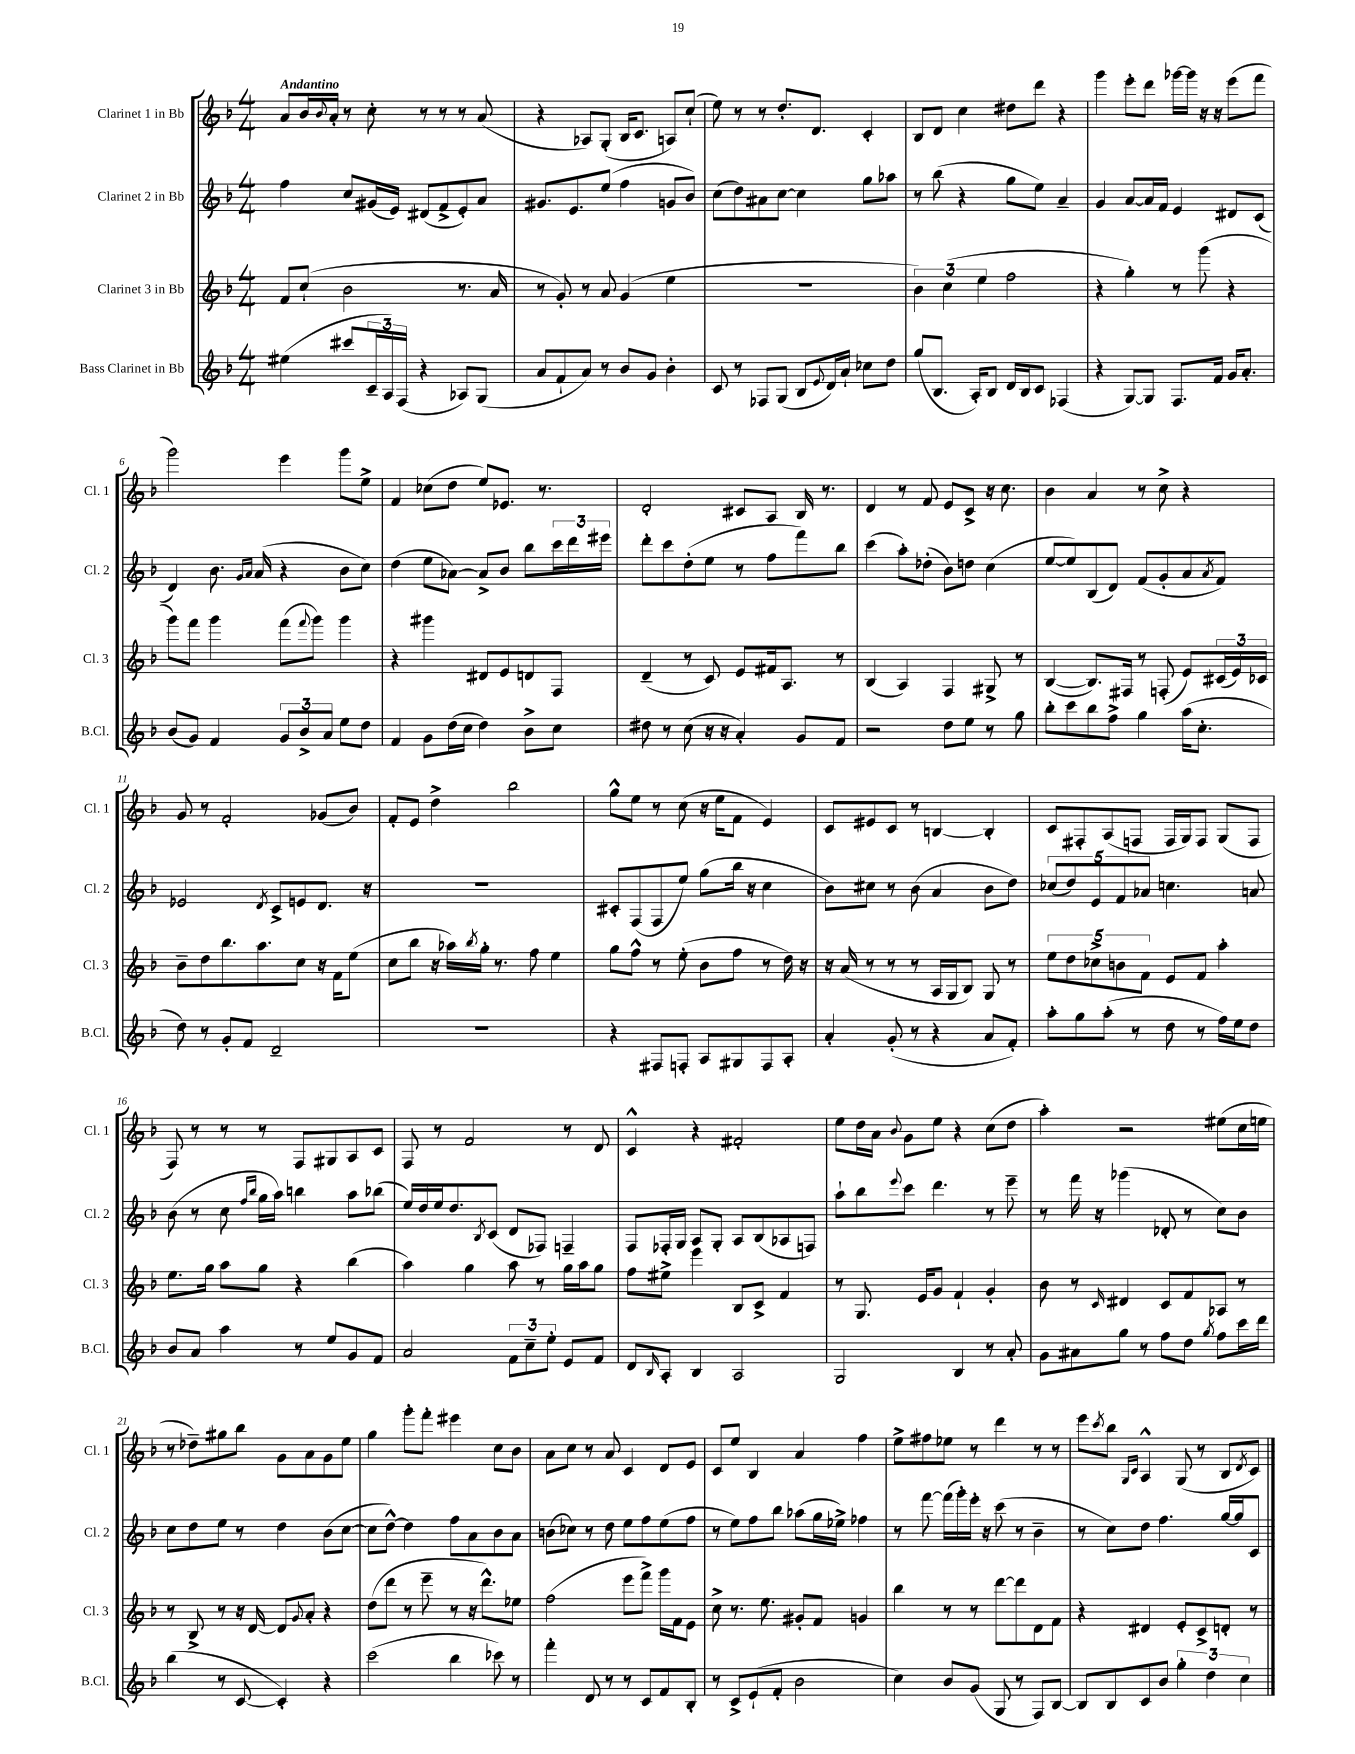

**kern	**kern	**kern	**kern
*staff4	*staff3	*staff2	*staff1
*clefG2	*clefG2	*clefG2	*clefG2
*k[b-]	*k[b-]	*k[b-]	*k[b-]
*M4/4	*M4/4	*M4/4	*M4/4
(4ee#	8f	4ff	8a
.	(8cc`	.	16b-
.	.	.	8qqb-
.	.	.	16a'
8ccc#	2b-	8cc	8r
24c~	.	(16g#	8cc'
24A)	.	.	.
.	.	16e)	.
(24F	.	.	.
4r	.	(8d#	8r
.	.	8f^	8r
8A-)	8.r	8e')	8r
(8G	.	8a	(8a
.	16a	.	.
=	=	=	=
8a	8r	8.g#	4r
8f`	8g')	.	.
.	.	8.e	.
8a)	8r	.	8A-)
8r	8a	(8ee	(8G'
8b-	(4g	4ff	16B-
.	.	.	8.c
8g	.	.	.
4b-'	4ee	8g	8A)
.	.	8b-)	(8cc`
=	=	=	=
8c	1r	(8cc	8ee)
8r	.	8dd)	8r
8F-	.	8a#	8r
(8G	.	[8cc	8.dd'
8B-	.	4cc]	.
.	.	.	8.d
8qqe	.	.	.
16d)	.	.	.
16a`	.	.	.
8cc-	.	8gg	4c'
8dd	.	8aa-	.
=	=	=	=
(8gg	6b-)	8r	8B-
8.B-	.	(8bb-	8d
.	(6cc	.	.
.	.	4r	4cc
16A')	.	.	.
.	6ee	.	.
8B-	.	.	.
16d	2ff	8gg	8dd#
16B-	.	.	.
8c	.	8ee)	8ddd
(4F-	.	4a~	4r
=	=	=	=
4r	4r	4g	4ggg
[8G)	4gg')	[8a	8eee'
8G]	.	16a]	8ddd
.	.	16f	.
8.F	8r	4e	[16ggg-
.	.	.	16ggg-]
.	(8ggg	.	16r
16f	.	.	16r
16g	4r	8d#	(8eee
8.a'	.	.	.
.	.	(8c	8fff
=	=	=	=
(8b-	8ggg)	4d)	2ggg)
8g)	8fff	.	.
4f	4ggg	8.b-	.
.	.	16qqg	.
.	.	16qqa	.
.	.	(16a	.
12g	(8fff	4r	4eee
12b-^	.	.	.
.	8qqfff	.	.
.	8ggg)	.	.
12a	.	.	.
8ee	4ggg	8b-	8ggg
8dd	.	8cc)	8ee^
=	=	=	=
4f	4r	(4dd	4f
8g	4ggg#	8ee	(8cc-
(16dd	.	[8a-)	8dd
16cc	.	.	.
4dd)	8d#	8a-^]	8ee)
.	8e	8b-	8.e-
8b-^	8d	8bb-	.
.	.	.	8.r
8cc	8F	24ccc	.
.	.	24ddd	.
.	.	24eee#	.
=	=	=	=
8dd#	(4d~	8ddd'	2d'
8r	.	8ccc	.
(8cc	8r	(8dd'	.
16r	8c)	8ee	.
16r	.	.	.
4a')	8e	8r	8c#
.	16f#	8ff	8A
.	8.A	.	.
8g	.	8fff)	16B-
.	.	.	8.r
8f	8r	8bb-	.
=	=	=	=
2r	(4B-	(4ccc	4d
.	4A)	8aa')	8r
.	.	(8dd-'	8f
8dd	4F	8b-)	8e
8ee	.	8dd	8c^
8r	8G#^	(4cc	16r
.	.	.	8.cc
8gg	8r	.	.
=	=	=	=
8bb-'	([4B-	[8ee	4b-
8ccc	.	8ee])	.
8bb-	8.B-])	(8B-	4a
8ff^	.	8d)	.
.	16F#	.	.
4gg	8r	(8f	8r
.	(8F'	8g'	8cc^
(16aa	8e)	8a	4r
8.cc'	.	.	.
.	.	8qa	.
.	(24c#	8f)	.
.	24e)	.	.
.	24c-	.	.
=	=	=	=
8dd)	8b-~	2e-	8g
8r	8dd	.	8r
8g'	8.bb-	.	2f'
8f	.	.	.
.	8.aa	.	.
.	.	8qd	.
2d~	.	8c^	.
.	8cc	8e	.
.	16r	8.d	(8g-
.	16f	.	.
.	(8ee	.	8b-)
.	.	16r	.
=	=	=	=
1r	8cc	1r	8f'
.	8bb-	.	8e
.	16r	.	4dd^
.	16aa-)	.	.
.	8qbb-	.	.
.	16gg'	.	.
.	8.r	.	.
.	.	.	2bb-
.	8ff	.	.
.	4ee	.	.
=	=	=	=
4r	8gg	8c#'	8gg^^
.	8ff^^	(8F	8ee
8F#	8r	8F	8r
8F'	(8ee'	8ee)	(8cc
8A	8b-	(8gg	16r
.	.	.	16ee
8G#	8ff	16bb-	8f
.	.	16r	.
8F	8r	4cc	4e)
8A'	16dd)	.	.
.	16r	.	.
=	=	=	=
4a'	16r	8b-)	8c
.	(16a	.	.
.	8r	8cc#	8e#
(8g'	8r	8r	8c
8r	8r	(8b-	8r
4r	16A	4a	[4B
.	16G	.	.
.	8B-)	.	.
8a	8G	8b-	4B']
8f')	8r	8dd)	.
=	=	=	=
8aa'	10ee	(10cc-	8c
.	10dd	10dd)	.
8gg	.	.	8F#'
.	10cc-^	10e	.
(8aa'	.	.	(8A
.	10b	10f	.
8r	.	.	8F
.	10f	10a-	.
8dd	8e	4.cc	16F
.	.	.	16G)
8r	8f	.	8F
16ff)	4aa'	.	(8G
16ee	.	.	.
8dd	.	8a	8F
=	=	=	=
8b-	8.ee	(8b-	8F)
8a	.	8r	8r
.	16gg	.	.
4aa	8aa	8cc	8r
.	.	16qqff	.
.	.	16qqbb-	.
.	8gg	16gg	8r
.	.	16aa)	.
8r	4r	4bb	8F
8ee	.	.	8G#
8g	(4bb-	8aa	8A
8f	.	(8bb-	8c
=	=	=	=
2a	4aa)	16ee)	8F
.	.	16dd	.
.	.	16ee	8r
.	.	8.dd	.
.	4gg	.	2f
.	.	8qB-	.
.	.	(8c	.
12f	8aa	8d	.
12cc~	.	.	.
.	8r	8F-)	.
12ee'	.	.	.
8e	16gg	4F~	8r
.	16aa	.	.
8f	8gg	.	8d
=	=	=	=
8d	8ff	8F	4c^^
16qqB-	.	.	.
8A'	8ee#^	16F-'	.
.	.	16G	.
4B-	4eee	8A	4r
.	.	8G'	.
2A	8B-	8A	2f#'
.	8c^	(8B-	.
.	4f	8A-	.
.	.	8F)	.
=	=	=	=
2G	8r	8aa`	8ee
.	8.G	8bb-	16dd
.	.	.	16a
.	.	8qqeee	8qqb-
.	.	8ccc	8g
.	16e	.	.
.	8g	4.ddd	8ee
4B-	4f`	.	4r
8r	4g'	8r	(8cc
8a'	.	8eee~	8dd
=	=	=	=
8g	8b-	8r	4aa')
8a#	8r	16fff	.
.	.	16r	.
.	16qqc	.	.
8gg	4d#	(4ggg-	2r
8r	.	.	.
8ff	8c	8d-'	.
8dd	8f	8r	.
8qgg	.	.	.
8ff	8A-	8cc)	(8ee#
16ccc	8r	8b-	16cc
16ddd	.	.	16ee
=	=	=	=
(4bb-	8r	8cc	8r
.	8B-^	8dd	8dd-~)
8r	8r	8ee	8gg#
[8c	16r	8r	8bb-
.	[16d	.	.
4c'])	8d]	4dd	8g
.	8qqg	.	.
.	8a'	.	8a
4r	4r	(8b-	8g
.	.	[8cc	8ee
=	=	=	=
(2ccc	(8dd	8cc]	4gg
.	8ddd	[8dd^^)	.
.	8r	4dd]	8ggg'
.	8eee~	.	8fff'
4bb-	8r	8ff	4eee#
.	16r	8a	.
.	8.ddd^^)	.	.
8ccc-)	.	8b-	8cc
8r	8ee-	8a	8b-
=	=	=	=
4fff'	(2ff	(8b	8a
.	.	8cc-)	8cc
8d	.	8r	8r
8r	.	8dd	8a
8r	8eee	8ee	4c
8c	8fff^)	8ff	.
8f	16ggg	(8ee	8d
.	16f	.	.
8B-'	8e	8ff	8e
=	=	=	=
8r	8cc^	8r	8c
8c^	8.r	8ee)	8ee
(8e`	.	8ff	4B-
.	8.ee	.	.
8f'	.	8bb-	.
2b-	8g#'	(8aa-	4a
.	8f	16gg	.
.	.	16ee-^)	.
.	4g	4ff-	4ff
=	=	=	=
4cc)	4bb-	8r	8ee^
.	.	[8fff	8ff#
8b-	8r	(16fff]	8ee-
.	.	16ggg')	.
(8g	8r	16eee'	8r
.	.	16r	.
8G	[8ddd	(8ccc	4ddd
8r	8ddd]	8r	.
8F)	8d	4b-~	8r
[8B-	8f	.	8r
=	=	=	=
8B-]	4r	8r	8eee
.	.	.	8qccc
8B-	.	8cc)	8bb-
.	.	.	16qqG
.	.	.	16qqc
8c	4d#	8dd	4A^^
8b-	.	4.ff	.
6gg'	8e'	.	(8G
.	8c^	.	8r
6dd	.	.	.
.	8d'	[16gg	8B-
.	.	16gg]	.
6cc	.	.	.
.	.	.	8qd
.	8r	8c	8c)
==	==	==	==
*-	*-	*-	*-
